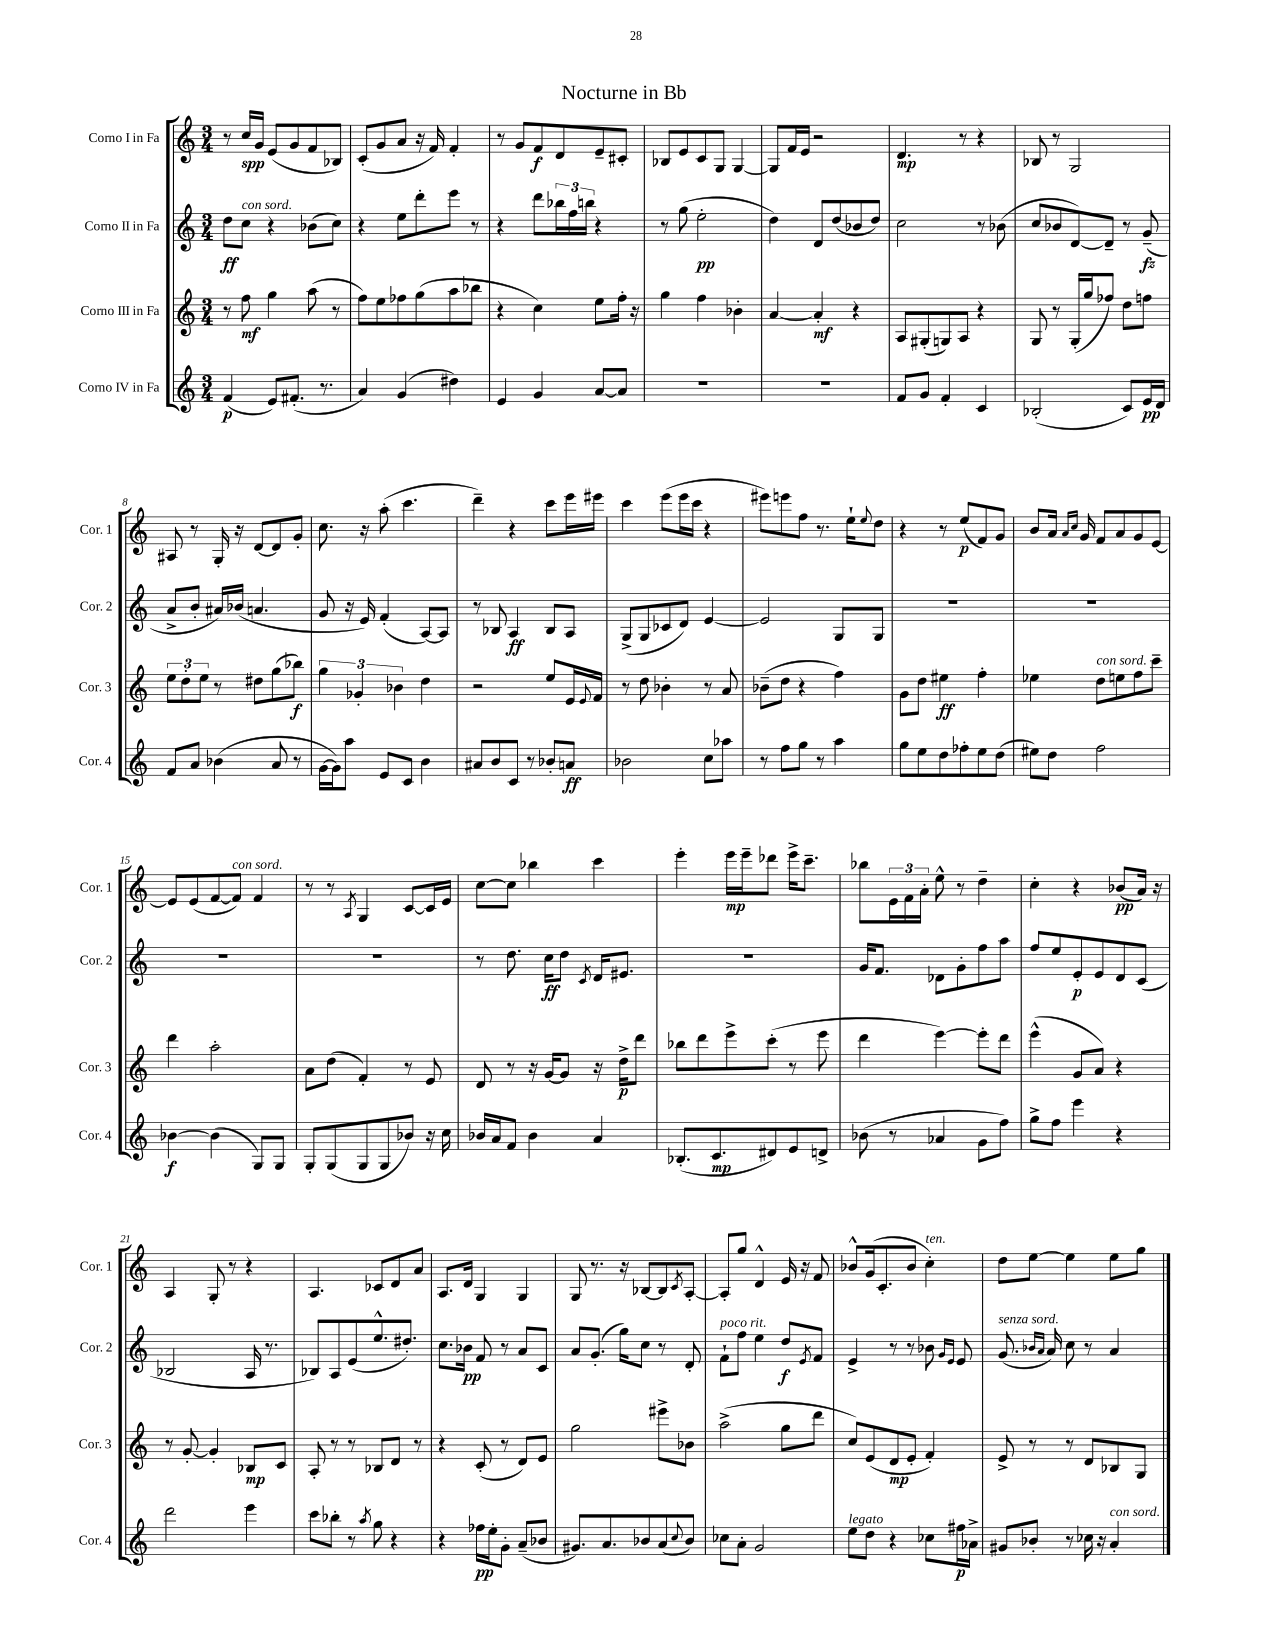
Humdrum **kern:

**kern	**kern	**kern	**kern
*staff4	*staff3	*staff2	*staff1
*clefG2	*clefG2	*clefG2	*clefG2
*k[]	*k[]	*k[]	*k[]
*M3/4	*M3/4	*M3/4	*M3/4
(4f	8r	8dd	8r
.	8ff	8cc	16cc
.	.	.	16g
8e)	4gg	4r	(8e
(8.f#'	.	.	8g
.	(8aa	(8b-	8f
8.r	.	.	.
.	8r	8cc)	8B-)
=	=	=	=
4a)	8ff)	4r	(8c'
.	8ee	.	8g
(4g	8ff-	8ee	8a
.	(8gg	8ddd'	16r
.	.	.	16f)
4dd#)	8aa	8eee	4f'
.	8bb-	8r	.
=	=	=	=
4e	4r	4r	8r
.	.	.	8g
4g	4cc)	8ddd	8f
.	.	24bb-	8d
.	.	24ff	.
.	.	24bb	.
[8a	8ee	4r	8e~
8a]	16ff'	.	8c#'
.	16r	.	.
=	=	=	=
2.r	4gg	8r	8B-
.	.	(8gg	8e
.	4ff	2ee'	8c
.	.	.	8G
.	4b-'	.	[4G
=	=	=	=
2.r	[4a	4dd)	8G]
.	.	.	16f
.	.	.	16e
.	4a']	8d	2r
.	.	(8dd	.
.	4r	8b-	.
.	.	8dd)	.
=	=	=	=
8f	8A	2cc	4.d
8g	(8G#'	.	.
4f'	8G)	.	.
.	8A	.	8r
4c	4r	8r	4r
.	.	(8b-	.
=	=	=	=
(2B-'	8G	8cc	8B-
.	8r	8b-	8r
.	(16G'	[8d)	2G
.	16gg	.	.
.	8ff-)	8d~]	.
8c)	8dd	8r	.
16e	8ff	(8g~	.
16d	.	.	.
=	=	=	=
8f	12ee	8a^	8A#
.	12dd'	.	.
8a	.	8b'	8r
.	12ee	.	.
(4b-	8r	16a#)	16G'
.	.	(16b-	16r
.	8dd#	4.a	[8d
8a	(8gg	.	8d]
8r	8bb-)	.	8g'
=	=	=	=
[16g	6gg	8g	8.cc
16g])	.	.	.
8aa	.	16r	.
.	6g-'	.	.
.	.	16e)	16r
8e	.	(4f'	(8aa'
.	6b-	.	.
8c	.	.	4.ccc
4b	4dd	[8A)	.
.	.	8A]	.
=	=	=	=
8a#	2r	8r	4ddd~)
8b	.	8B-	.
8c	.	4A	4r
8r	.	.	.
8b-'	8ee	8B-	8ccc
8a	16e	8A	16eee
.	8qqe	.	.
.	16f	.	16eee#
=	=	=	=
2b-	8r	(8G^	4ccc
.	8dd	8G	.
.	4b-'	8c-	(8eee
.	.	8d)	16eee
.	.	.	16ccc
8cc	8r	[4e	4r
8aa-	8a	.	.
=	=	=	=
8r	(8b-~	2e]	8eee#)
8ff	8dd	.	8eee
8gg	4r	.	8ff
8r	.	.	8.r
4aa	4ff)	8G	.
.	.	.	16ee`
.	.	.	8qqee
.	.	8G	8dd
=	=	=	=
8gg	8g	2.r	4r
8ee	8dd	.	.
8dd	4ee#	.	8r
8ff-'	.	.	(8ee
8ee	4ff'	.	8f)
(8dd	.	.	8g
=	=	=	=
8ee#)	4ee-	2.r	8b
8dd	.	.	16a
.	.	.	16qqa
.	.	.	16qqcc
.	.	.	16g
2ff	8dd	.	8f
.	8ee	.	8a
.	8ff	.	8g
.	8ccc~	.	[8e
=	=	=	=
[4b-	4ddd	2.r	8e]
.	.	.	(8e
(4b-]	2aa'	.	[8f
.	.	.	8f])
8G)	.	.	4f
8G	.	.	.
=	=	=	=
8G'	8a	2.r	8r
(8G	(8dd	.	8r
.	.	.	8qA
8G	4f')	.	4G
8G	.	.	.
8b-)	8r	.	[8c
16r	8e	.	16c]
16cc	.	.	16e
=	=	=	=
16b-	8d	8r	[8cc
16a	.	.	.
8f	8r	8.dd	8cc]
4b-	16r	.	4bb-
.	[16g	16cc	.
.	8g]	8dd	.
.	.	8qc	.
4a	16r	16d	4ccc
.	16dd^	8.e#	.
.	8ddd	.	.
=	=	=	=
(8.B-'	8bb-	2.r	4eee'
.	8ddd	.	.
8.c	.	.	.
.	8eee^	.	16eee
.	.	.	16eee~
8d#)	(8ccc'	.	8ddd-
8e	8r	.	16eee^
.	.	.	8.ccc~
8d^	8eee	.	.
=	=	=	=
(8b-	4ddd	16g	8bb-
.	.	8.f	.
8r	.	.	24e
.	.	.	24f
.	.	.	24a'
4a-	[4eee)	8d-	8ee^^
.	.	8g'	8r
8g	8eee']	8ff	4dd~
8ff)	8ddd	8aa	.
=	=	=	=
8gg^	(4eee^^	8ff	4cc'
8ff	.	8ee	.
4eee	8g	8e'	4r
.	8a)	8e	.
4r	4r	8d	(8b-
.	.	(8c	16a)
.	.	.	16r
=	=	=	=
2ddd	8r	2B-	4A
.	[8g'	.	.
.	4g']	.	8G'
.	.	.	8r
4eee	8B-	16A	4r
.	.	8.r	.
.	8c	.	.
=	=	=	=
8ccc	8A'	8B-)	4.A
8bb-'	8r	8A	.
8r	8r	(8e	.
8qaa	.	.	.
8gg	8B-	8.ee^^	8c-
4r	8d	.	8d
.	.	8.dd#')	.
.	8r	.	8a
=	=	=	=
4r	4r	8.cc	8.A
.	.	16b-	16d
16ff-	(8c'	8f	4G
16ee'	.	.	.
8g'	8r	8r	.
(8a~	8d)	8a	4G
8b-	8e	8c	.
=	=	=	=
8.g#)	2gg	8a	8G
.	.	(8.g'	8.r
8.a	.	.	.
.	.	16gg)	16r
8b-	.	8cc	[8B-
(8a	8eee#^	8r	8B-]
8qqcc	.	.	8qc
8b-)	8b-	8d'	[8A'
=	=	=	=
8cc-	(2aa^	8f`	8A']
8a'	.	8ff	8gg
2g	.	4ee	4d^^
.	8gg	8dd	16e
.	.	.	16r
.	.	8qe	.
.	8ddd	8f	8f
=	=	=	=
8ee	8cc)	4e^	8b-^^
8dd	(8e	.	(16g
.	.	.	8.c'
4r	8d	8r	.
.	8e'	8r	8b-
8cc-	4f')	8b-	4cc')
.	.	16qqg	.
.	.	16qqe	.
16ff#	.	8e	.
16a-^	.	.	.
=	=	=	=
8g#	8e^	(8.g	8dd
8b-'	8r	.	[8ee
.	.	16qqb-	.
.	.	16qqa	.
.	.	16a)	.
8r	8r	8cc	4ee]
16cc-	8d	8r	.
16r	.	.	.
4a'	8B-	4a	8ee
.	8G	.	8gg
==	==	==	==
*-	*-	*-	*-
